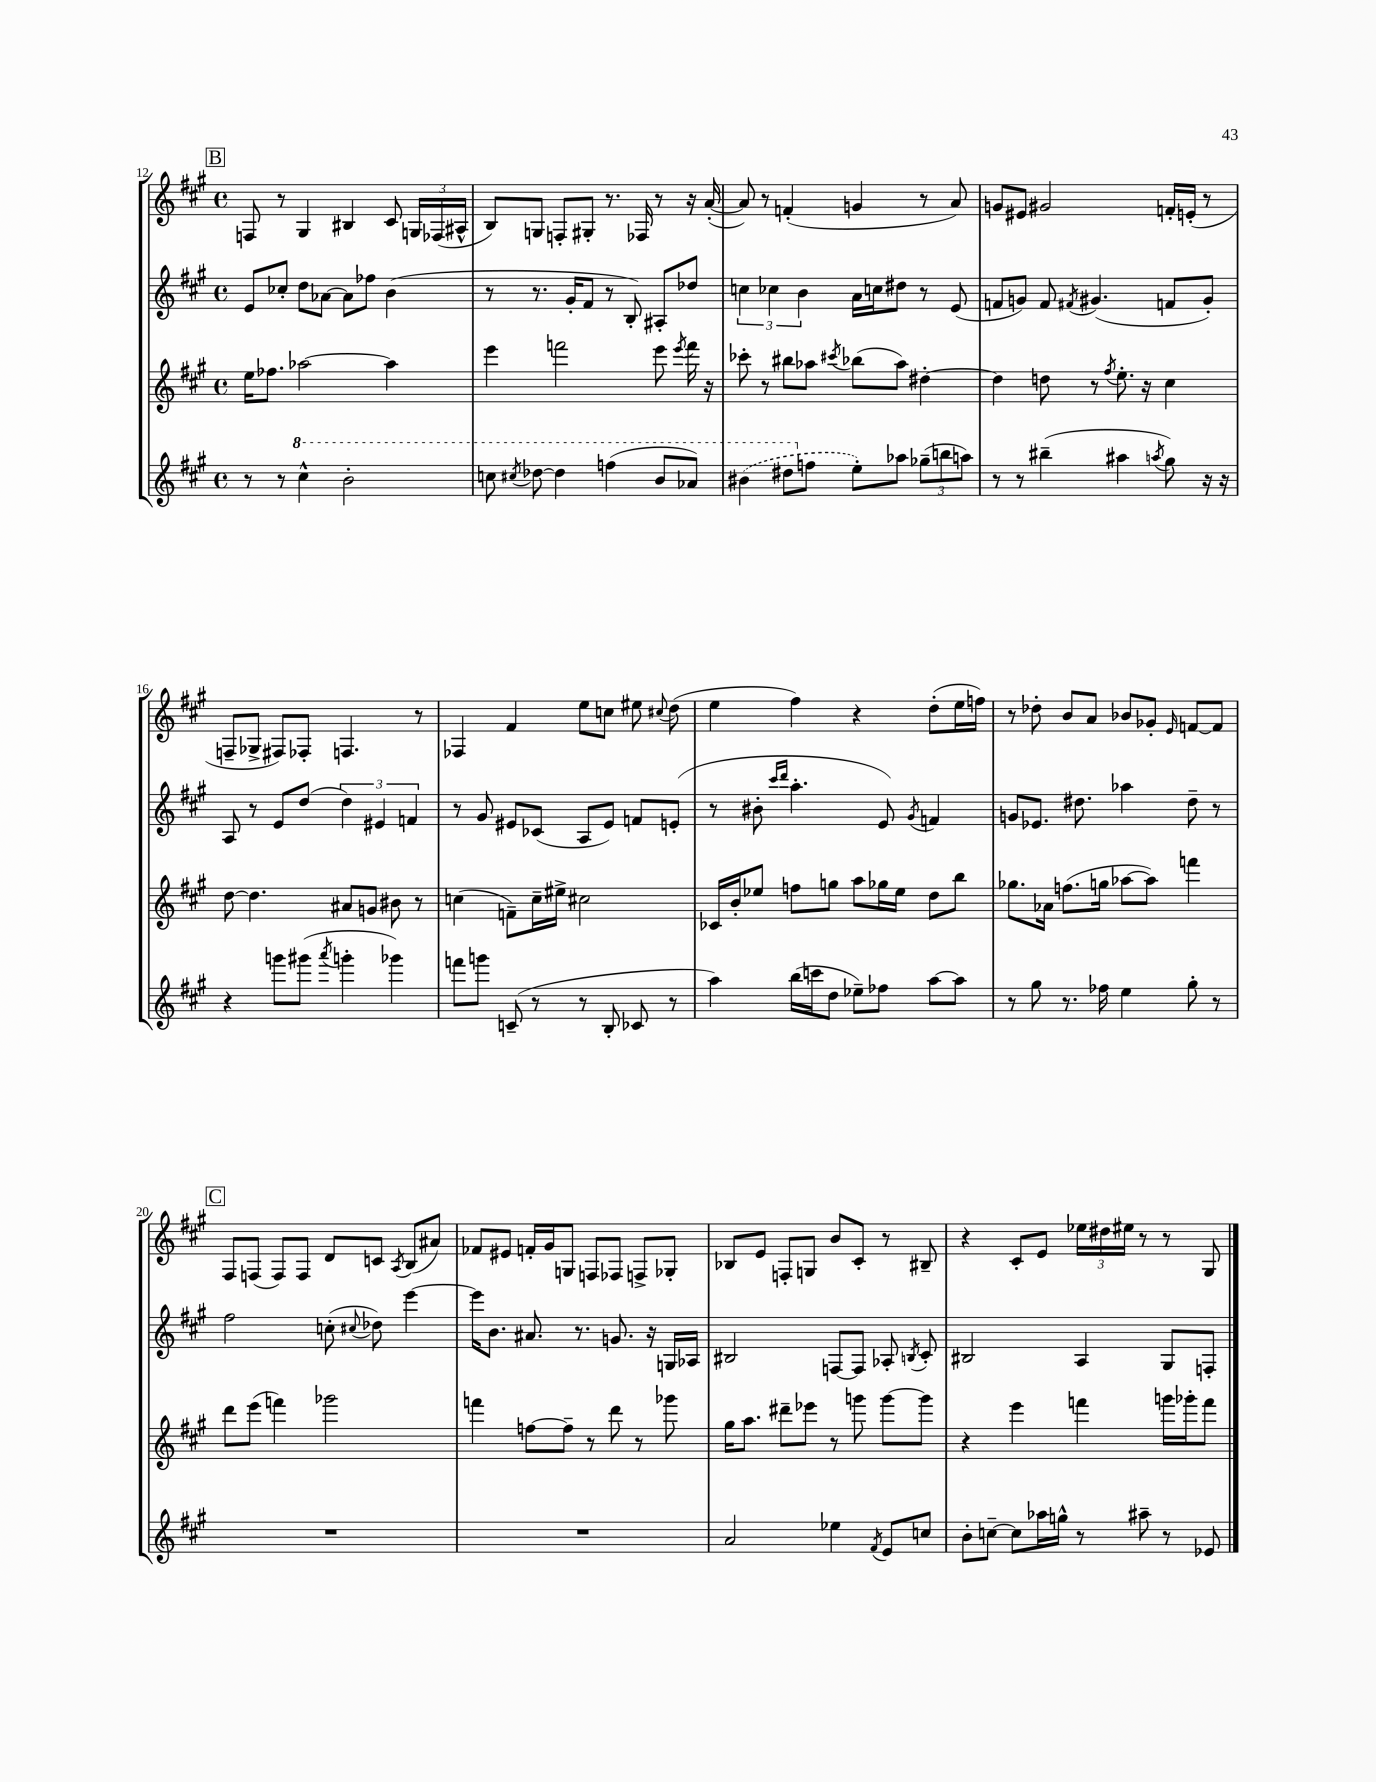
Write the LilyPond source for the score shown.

<<
\new StaffGroup <<
\new Staff = "s0" {
    \clef treble \key a \major \defaultTimeSignature \time 4/4
    \autoBeamOff \mark \markup { \box "B" } f8 r8 gis4 bis4 cis'8 \tuplet 3/2 { g16[ fes16( ais16]-^ } |
    b8[) g8] f8[-. gis8]-. r8. fes16 r8 r16 a'16~-.( |
    a'8) r8 f'4-.( g'4 r8 a'8) |
    g'8[ eis'8] gis'2 f'16[-. e'16]-.( r8 |
    f8[-- ges8]-> fis8[) fes8]-. f4. r8 |
    fes4 fis'4 e''8[ c''8] eis''8 \appoggiatura { cis''8 } d''8( |
    e''4 fis''4) r4 d''8[-.( e''16 f''16]) |
    r8 des''8-. b'8[ a'8] bes'8[ ges'8]-. \grace { e'16 } f'8[~ f'8] |
    \mark \markup { \box "C" } fis8[ f8]( f8[) f8] d'8[ c'8] \acciaccatura { a8 } b8[( ais'8]) |
    fes'8[ eis'8] f'16[-. gis'16 g8] f8[ fes8] f8[-> ges8]-. |
    bes8[ e'8] f8[-. g8] b'8[ cis'8]-. r8 bis8-- |
    r4 cis'8[-. e'8] \tuplet 3/2 { ees''16[ dis''16 eis''16] } r8 r8 gis8 \bar "|." |
}
\new Staff = "s1" {
    \clef treble \key a \major \defaultTimeSignature \time 4/4
    \autoBeamOff \mark \markup { \box "B" } e'8[ ces''8]-. d''8[ aes'8]~ aes'8[ fes''8] b'4( |
    r8 r8. gis'16[-. fis'8] r8 b8-.) ais8[-. des''8] |
    \tuplet 3/2 { c''4 ces''4 b'4 } a'16[ c''16 dis''8] r8 e'8( |
    f'8[ g'8]) f'8 \acciaccatura { fis'8 } gis'4.( f'8[ gis'8]-.) |
    a8 r8 e'8[ d''8]( \tuplet 3/2 { d''4) eis'4 f'4 } |
    r8 gis'8 eis'8[ ces'8]( a8[ eis'8]) f'8[ e'8]-.( |
    r8 bis'8-. \grace { cis'''16[ d'''16] } a''4.-. e'8) \acciaccatura { gis'8 } f'4 |
    g'8[ ees'8.] dis''8. aes''4 dis''8-- r8 |
    \mark \markup { \box "C" } fis''2 c''8-.( \appoggiatura { cis''8 } des''8) e'''4~ |
    e'''16[ b'8.] ais'8. r8. g'8. r16 g16[ aes16] |
    bis2 f8[~ f8] aes8-. \acciaccatura { b8 } cis'8-. |
    bis2 a4 gis8[ f8]-. \bar "|." |
}
\new Staff = "s2" {
    \clef treble \key a \major \defaultTimeSignature \time 4/4
    \autoBeamOff \mark \markup { \box "B" } e''16[ fes''8.] aes''2~ aes''4 |
    e'''4 f'''2 e'''8 \acciaccatura { e'''8 } f'''16 r16 |
    ces'''8-. r8 bis''8[ aes''8] \acciaccatura { cis'''8 } bes''8[( aes''8]) dis''4~-. |
    dis''4 d''8 r8 \acciaccatura { fis''8 } e''8.-. r16 cis''4 |
    d''8~ d''4. ais'8[ g'8] bis'8 r8 |
    c''4( f'8[--) c''16-- eis''16]-> cis''2 |
    ces'16[ b'16-. ees''8] f''8[ g''8] a''8[ ges''16 ees''16] d''8[ b''8] |
    ges''8.[ aes'16] f''8.[( g''16] aes''8[~ aes''8]) f'''4 |
    \mark \markup { \box "C" } d'''8[ e'''8]( f'''4) ges'''2 |
    f'''4 f''8[~ f''8]-- r8 d'''8 r8 ges'''8 |
    gis''16[ a''8.] dis'''8[-- ees'''8] r8 g'''8 g'''8[~ g'''8] |
    r4 e'''4 f'''4 g'''16[ ges'''16-. f'''8] \bar "|." |
}
\new Staff = "s3" {
    \clef treble \key a \major \defaultTimeSignature \time 4/4
    \autoBeamOff \mark \markup { \box "B" } r8 r8 \ottava #1 cis'''4-^ b''2-. |
    c'''8 \acciaccatura { cis'''8 } des'''8~ des'''4 f'''4( b''8[ aes''8]) |
    \once \slurDashed bis''4( dis'''8[ \ottava #0 f''8] e''8[-.) aes''8] \tuplet 3/2 { ges''8[--( b''8 a''8]) } |
    r8 r8 bis''4--( ais''4 \acciaccatura { a''8 } gis''8) r16 r16 |
    r4 g'''8[ gis'''8]( \acciaccatura { a'''8 } g'''4-. ges'''4) |
    f'''8[ g'''8] c'8--( r8 r8 b8-. ces'8 r8 |
    a''4) b''16[( c'''16 d''8] ees''8[--) fes''8] a''8[~ a''8] |
    r8 gis''8 r8. fes''16 e''4 gis''8-. r8 |
    \mark \markup { \box "C" } R1 |
    R1 |
    a'2 ees''4 \acciaccatura { fis'8 } e'8[ c''8] |
    b'8[-. c''8]~-- c''8[ aes''16 g''16]-^ r8 ais''8-- r8 ees'8 \bar "|." |
}
>>
>>
\layout { \context { \Score currentBarNumber = #12 } }
